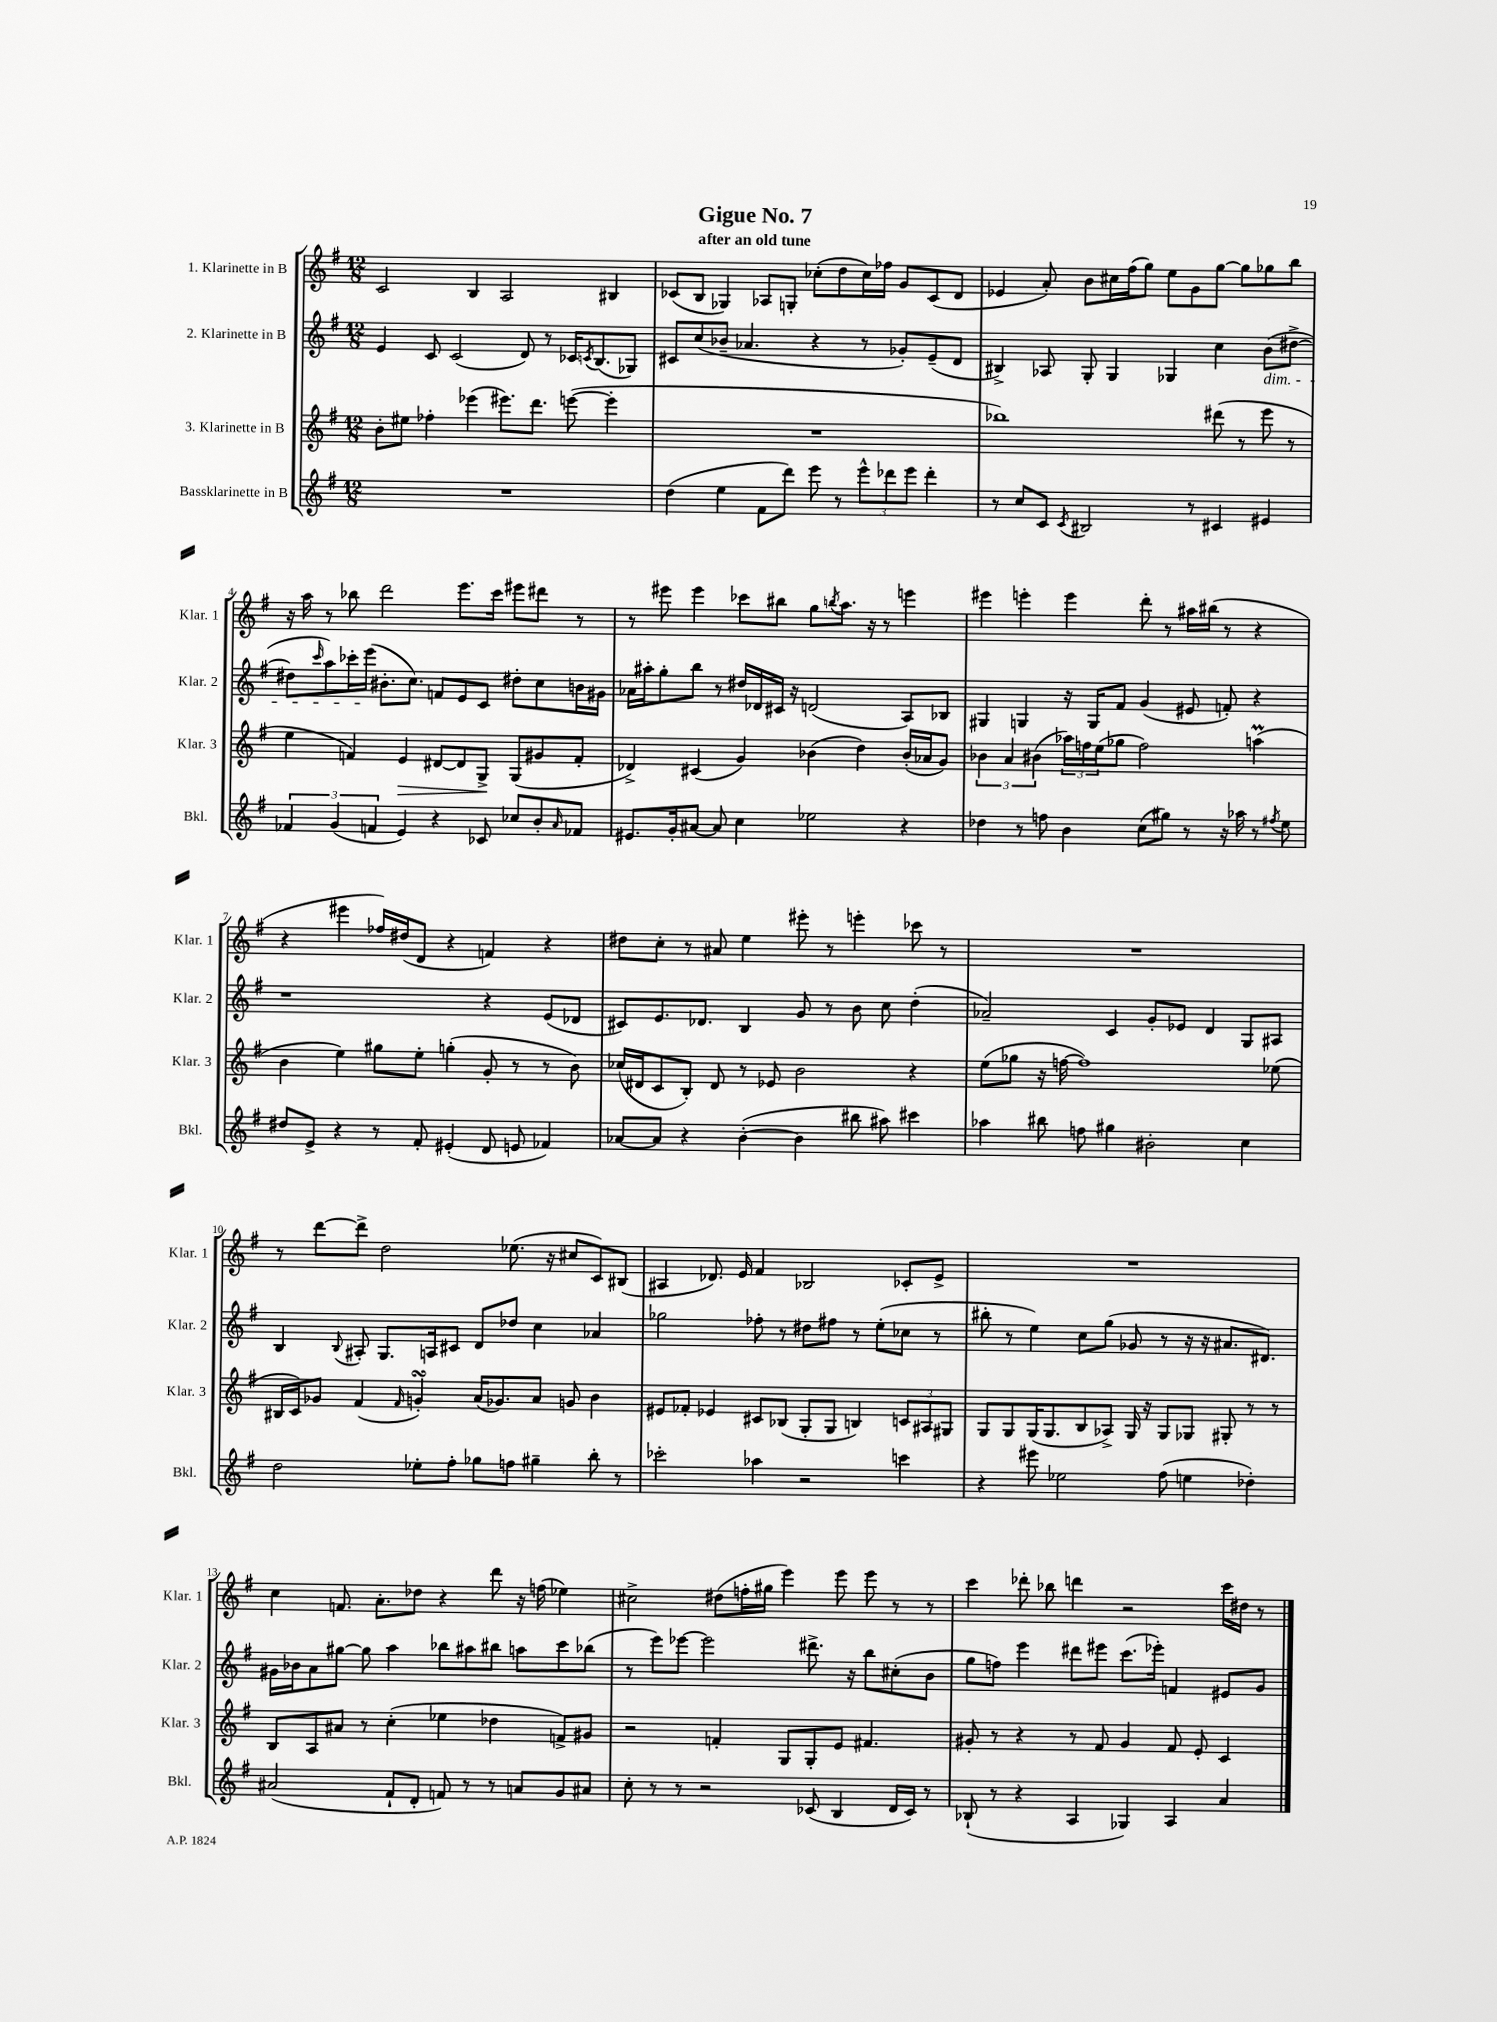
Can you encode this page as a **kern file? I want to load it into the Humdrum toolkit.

**kern	**kern	**kern	**kern
*staff4	*staff3	*staff2	*staff1
*clefG2	*clefG2	*clefG2	*clefG2
*k[f#]	*k[f#]	*k[f#]	*k[f#]
*M12/8	*M12/8	*M12/8	*M12/8
1.r	8b'	4e	2c
.	8ee#	.	.
.	4ff-'	8c	.
.	.	(2c	.
.	(4eee-	.	4B
.	8.eee#)	.	2A
.	.	8d)	.
.	8.ddd	.	.
.	.	8r	.
.	([8eee	16c-	.
.	.	8qc	.
.	.	(8.B	.
.	4eee']	.	4B#
.	.	8G-)	.
=	=	=	=
(4dd	1.r	8c#	(8c-
.	.	(8cc	8B
4ee	.	8b-~	4G-)
.	.	4.a-	.
8f#	.	.	8A-
8ddd)	.	.	8G'
8eee	.	4r	(8cc-'
8r	.	.	8dd
12eee^^	.	8r	16cc-)
.	.	.	16ff-
12ddd-	.	.	.
.	.	8g-')	8g
12eee	.	.	.
4ddd-'	.	(8e~	(8c-
.	.	8d	8d
=	=	=	=
8r	1bb-)	4B#^)	4e-
8cc	.	.	.
8c	.	8A-	8a')
8qc	.	.	.
2B#	.	8G'	8b
.	.	4G	16cc#
.	.	.	(16ff#
.	.	.	8gg)
.	.	4G-	8ee
8r	.	.	8g
4c#	(8ddd#	4cc	[8gg
.	8r	.	8gg]
4e#	8eee	(8b	8gg-
.	8r	[8dd#^	8bb
=	=	=	=
6f-	4ee	8dd#]	16r
.	.	.	16aa
.	.	16qqccc	.
.	.	8aa)	8r
(6g	.	.	.
.	4f)	16ccc-'	8bb-
.	.	(16eee	.
6f	.	.	.
.	.	8.b#'	2ddd
4e)	4e	.	.
.	.	8.cc)	.
4r	[8d#	8f	.
.	8d#]	8e	8.eee
8c-	8G^	8c	.
.	.	.	16ccc
8cc-	(8G	8dd#'	8eee#
8b'	8g#	8cc	8ddd#
16qqa	.	.	.
8f-	8f'	16b	8r
.	.	16g#	.
=	=	=	=
8.e#	4d-^)	16a-	8r
.	.	16aa#'	.
.	.	8gg'	8eee#
16g'	.	.	.
[8a#	(4c#	8bb	4eee#
8a#]	.	8r	.
4cc	4g)	16dd#	8ccc-
.	.	16d-	.
.	.	16c#	8bb#
.	.	16r	.
2ee-	(4b-	(2d	8gg
.	.	.	8qbb
.	.	.	8.aa
.	4dd)	.	.
.	.	.	16r
.	.	.	8r
4r	(16b-'	8A)	4eee
.	16a-	.	.
.	8g)	8B-	.
=	=	=	=
4dd-	6b-	4G#	4eee#
.	6a	.	.
8r	.	4G	4eee'
.	(6b#	.	.
8ff	.	.	.
4b	24aa-)	16r	4eee
.	24ff	.	.
.	.	16G	.
.	(24ee	.	.
.	8gg-	8f#	.
(8cc	2ff)	(4g	8ddd'
8gg#)	.	.	8r
8r	.	8e#	16aa#
.	.	.	(16bb#
16r	.	8f')	8r
16aa-	.	.	.
8r	(4aa	4r	4r
8qff#	.	.	.
8ee	.	.	.
=	=	=	=
8dd#	4b	1r	4r
8e^	.	.	.
4r	4ee)	.	4eee#
8r	8gg#	.	16ff-)
.	.	.	(16dd#
8f#'	8ee'	.	8d
(4e#'	(4gg'	.	4r
8d	8g'	4r	4f)
8e	8r	.	.
4f-)	8r	(8e	4r
.	8b)	8d-	.
=	=	=	=
[8a-	(16cc-	8c#)	8dd#
.	16d#	.	.
8a-]	8c	8.e	8cc'
4r	8B')	.	8r
.	.	8.d-	.
.	8d#	.	8a#
([4b'	8r	4B	4ee
.	8e-	.	.
4b]	2b	8g	8eee#'
.	.	8r	8r
8bb#	.	8b	4eee'
8aa#)	.	8cc	.
4ccc#	4r	(4dd'	8ccc-
.	.	.	8r
=	=	=	=
4aa-	(8ee	2a-~)	1.r
.	8gg-	.	.
8bb#	16r	.	.
.	[16ff	.	.
8ff	1ff])	.	.
4gg#	.	4c	.
2b#'	.	8g'	.
.	.	8e-	.
.	.	4d	.
4cc	.	8G	.
.	(8ee-	8A#	.
=	=	=	=
2dd	16B#	4B	8r
.	16c)	.	.
.	8g-	.	[8ddd
.	.	8qqB	.
.	(4f#	8A#'	8ddd^]
.	.	8.G	2dd
.	16qqf#	.	.
8ee-'	4g')	.	.
.	.	16A	.
8ff#'	.	8c#	.
8gg-	(16a	8d	.
.	8.g-)	.	.
8ff	.	8dd-	(8.ee-
4gg#~	8a	4cc	.
.	.	.	16r
.	8g	.	8cc#
8bb'	4b	4a-	8c)
8r	.	.	(8B#
=	=	=	=
2ccc-'	8e#	2gg-	4A#
.	8f-'	.	.
.	4e-	.	8.d-)
.	.	.	16e
4aa-	8c#	8ff-'	4f#
.	(8B-	8r	.
2r	8G'	8dd#	2B-
.	8G	8ff#	.
.	4B)	8r	.
.	.	(8ee'	.
4ccc	12c	8cc-	8c-'
.	12A#	.	.
.	.	8r	8e^
.	12G#	.	.
=	=	=	=
4r	8G	8bb#'	1.r
.	8G	8r	.
8eee#	(16G	4ee)	.
.	8.G	.	.
2ee-	.	.	.
.	8B	8cc	.
.	8A-^)	(8gg	.
.	16G	8g-	.
.	16r	.	.
(8ff#	8G	8r	.
4ee	8G-	16r	.
.	.	16r	.
.	8G#'	8.a#	.
4dd-')	8r	.	.
.	.	8.d#)	.
.	8r	.	.
=	=	=	=
(2a#	8B	16g#	4cc
.	.	16b-	.
.	8A	8a	.
.	8a#	[8gg#	8.f
.	8r	8gg#]	.
.	.	.	8.a'
8f#`	(4cc'	4aa	.
8d'	.	.	8dd-
8f)	4ee-	8bb-	4r
8r	.	8aa#	.
8r	4dd-	8bb#	8ddd
8a	.	8aa	16r
.	.	.	(16ff
8g	8f^)	8ccc	4ee-)
8a#	8g#	(8bb-	.
=	=	=	=
8cc'	2r	8r	2cc#^
8r	.	8eee)	.
8r	.	[8eee-	.
2r	.	2eee-]	.
.	4f'	.	(8dd#
.	.	.	16ff'
.	.	.	16gg#
.	8G	.	4eee)
(8c-	8G'	8.ddd#^	.
4B	8e	.	8eee
.	.	16r	.
.	4.f#	8bb	8eee
16d	.	(8cc#'	8r
16c-)	.	.	.
8r	.	8b	8r
=	=	=	=
(8B-`	8g#'	8gg	4ccc
8r	8r	8ff)	.
4r	4r	4eee	8ddd-'
.	.	.	8bb-
4A	8r	8ddd#	4ddd
.	8f#	8eee#	.
4G-)	4g#	(8.ccc	2r
.	.	16eee-')	.
4A	8f#	4f	.
.	8e'	.	.
4a	4c	8e#	16ccc
.	.	.	16dd#
.	.	8g	8r
==	==	==	==
*-	*-	*-	*-
